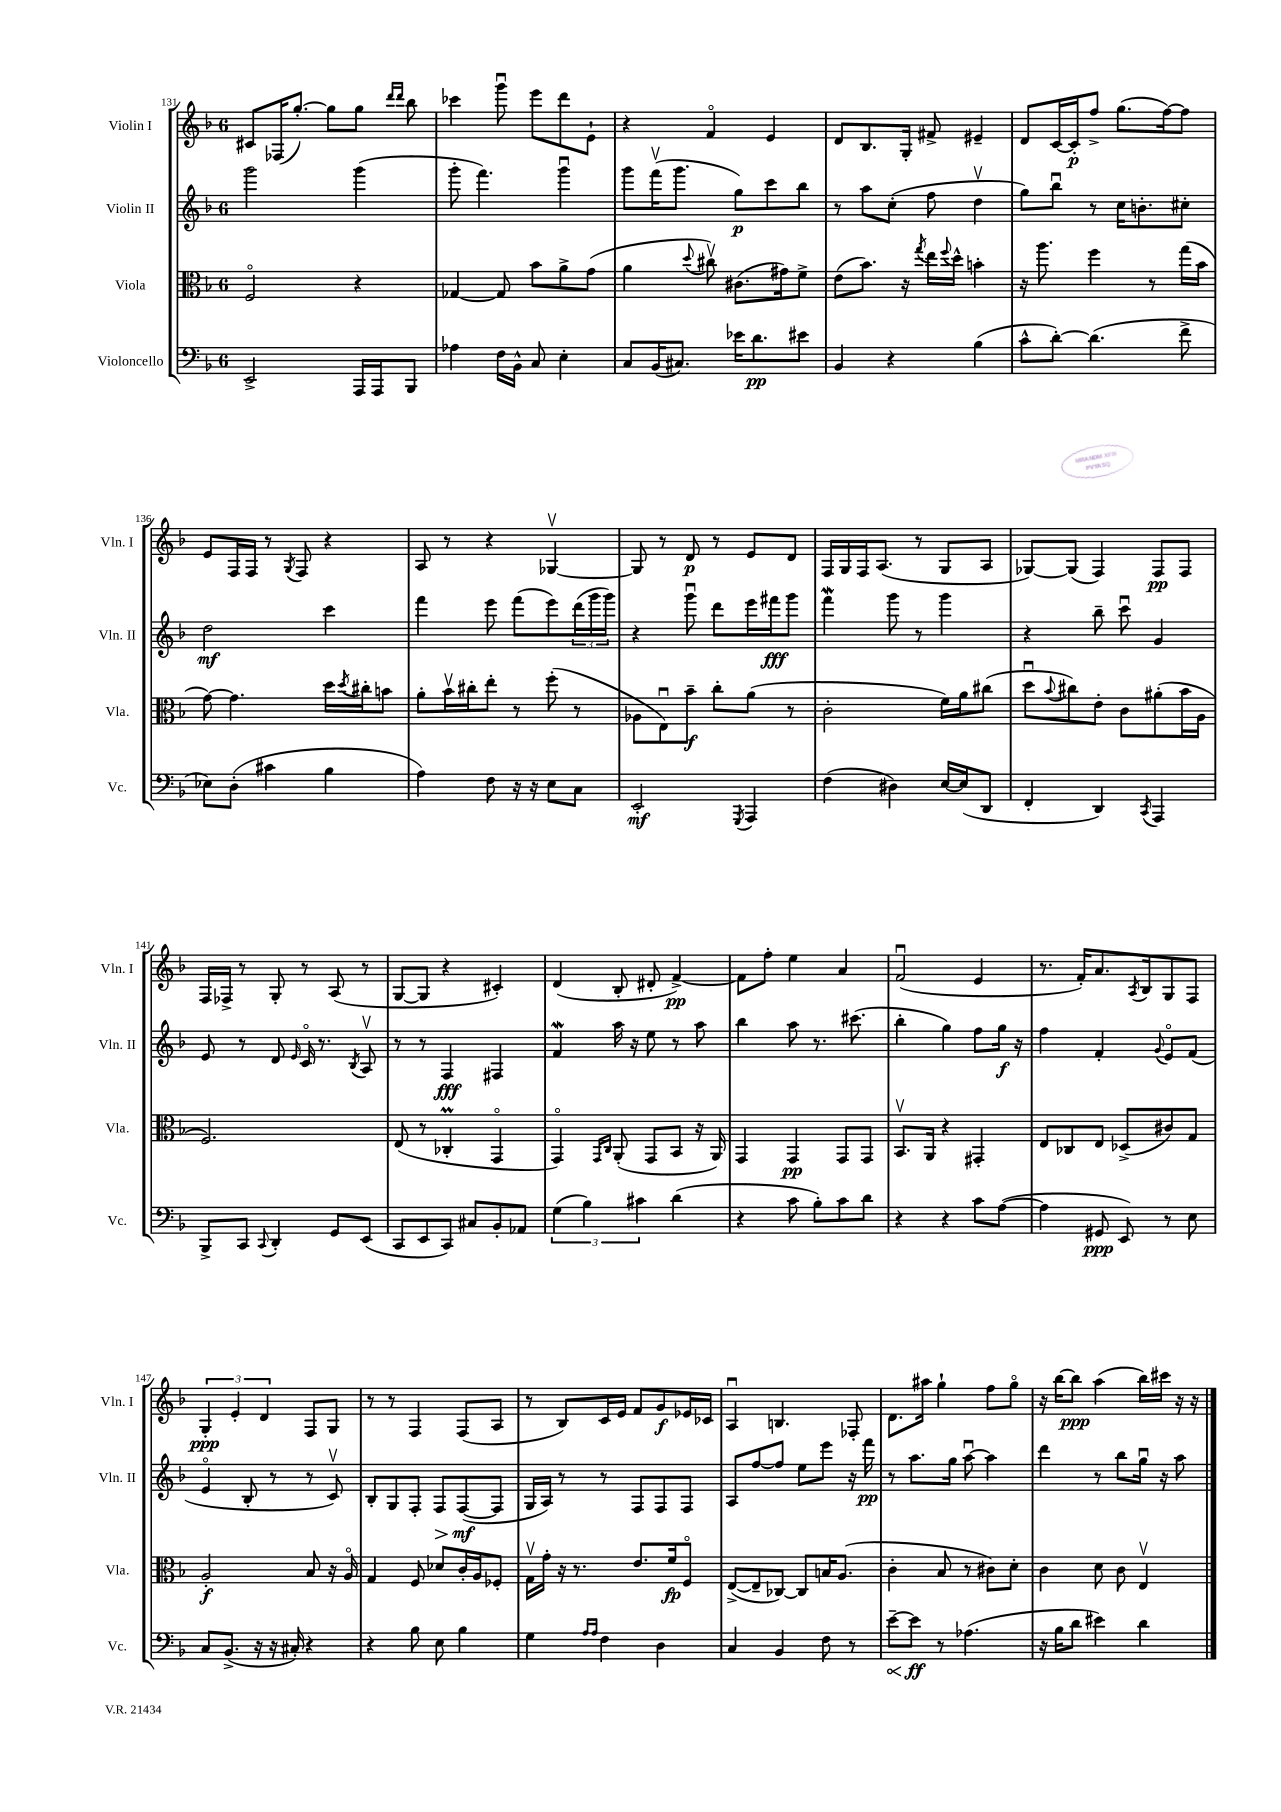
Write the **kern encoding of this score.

**kern	**dynam	**kern	**dynam	**kern	**dynam	**kern	**dynam
*part4	*part4	*part3	*part3	*part2	*part2	*part1	*part1
*staff4	*staff4	*staff3	*staff3	*staff2	*staff2	*staff1	*staff1
*I"Violoncello	*	*I"Viola	*	*I"Violin II	*	*I"Violin I	*
*I'Vc.	*	*I'Vla.	*	*I'Vln. II	*	*I'Vln. I	*
*clefF4	*	*clefC3	*	*clefG2	*	*clefG2	*
*k[b-]	*	*k[b-]	*	*k[b-]	*	*k[b-]	*
*M6/8	*	*M6/8	*	*M6/8	*	*M6/8	*
=131	=131	=131	=131	=131	=131	=131	=131
2EE^/	.	2F/	.	2ggg\	.	8c#X/L	.
.	.	.	.	.	.	(16F-X/K	.
.	.	.	.	.	.	[8.gg'/J)	.
.	.	.	.	.	.	8gg\L]	.
16AAA/LL	.	4r	.	(4ggg\	.	8gg\J	.
16AAA/J	.	.	.	.	.	.	.
.	.	.	.	.	.	16qqddd/LL	.
.	.	.	.	.	.	16qqddd/JJ	.
8BBB-/J	.	.	.	.	.	8bb-\	.
=132	=132	=132	=132	=132	=132	=132	=132
4A-X\	.	[4G-X/	.	8ggg'\	.	4ccc-X\	.
.	.	.	.	4.fff\)	.	.	.
16F\LL	.	8G-/]	.	.	.	8gggu\	.
16BB-^^\JJ	.	.	.	.	.	.	.
8C/	.	8b-\L	.	.	.	8eee\L	.
4E'\	.	8a^\	.	4gggu\	.	8ddd\	.
.	.	(8g\J	.	.	.	8e`\J	.
=133	=133	=133	=133	=133	=133	=133	=133
8C/L	.	4a\	.	8ggg\L	.	4r	.
(16BB-/K	.	.	.	(16fffv\K	.	.	.
8.C#X/J)	.	.	.	8.ggg\J	.	.	.
.	.	8qqdd/	.	.	.	.	.
.	.	8cc#Xv\)	.	.	.	4f/	.
16e-X\KL	.	(8.c#X\L	.	8gg\L)	p	.	.
8.d\	pp	.	.	.	.	.	.
.	.	.	.	8ccc\	.	4e/	.
.	.	16g#X\k)	.	.	.	.	.
8e#X\J	.	8f^\J	.	8bb-\J	.	.	.
=134	=134	=134	=134	=134	=134	=134	=134
4BB-/	.	(8e\L	.	8r	.	8d/L	.
.	.	8.b-\J)	.	8aa\L	.	8.B-/	.
4r	.	.	.	(8cc'\J	.	.	.
.	.	16r	.	.	.	16G'/Jk	.
.	.	8qgg/	.	.	.	.	.
.	.	16ee\LL	.	8ff\	.	8f#X^/	.
.	.	8qqff/	.	.	.	.	.
.	.	16dd^^\JJ	.	.	.	.	.
(4B-\	.	4bn'\	.	4ddv\	.	4e#X~/	.
=135	=135	=135	=135	=135	=135	=135	=135
8c^^\L	.	16r	.	8gg\L)	.	8d/L	.
.	.	8.aa\	.	.	.	.	.
[8d'\J)	.	.	.	8bb-u\J	.	[16c/L	.
.	.	.	.	.	.	16c'/J]	p
(4.d\]	.	4ff\	.	8r	.	8ff^/J	.
.	.	.	.	16cc\KL	.	(8.gg\L	.
.	.	.	.	8.bn'\	.	.	.
.	.	8r	.	.	.	.	.
.	.	.	.	.	.	[16ff\k)	.
8f^\	.	(16gg\LL	.	8cc#X'\J	.	8ff\J]	.
.	.	16b-\JJ	.	.	.	.	.
!!LO:LB:g=z
=136	=136	=136	=136	=136	=136	=136	=136
8E-X\L)	.	[8g\)	.	2dd\	mf	8e/L	.
(8D'\J	.	4.g\]	.	.	.	16F/L	.
.	.	.	.	.	.	16F/JJ	.
4c#X\	.	.	.	.	.	8r	.
.	.	.	.	.	.	8qG/	.
.	.	.	.	.	.	8F/	.
4B-\	.	16dd\LL	.	4ccc\	.	4r	.
.	.	8qdd/	.	.	.	.	.
.	.	16cc#X'\J	.	.	.	.	.
.	.	8bn\J	.	.	.	.	.
=137	=137	=137	=137	=137	=137	=137	=137
4A\)	.	8a'\L	.	4fff\	.	8A/	.
.	.	16b-v\L	.	.	.	8r	.
.	.	16cc#X'\J	.	.	.	.	.
8F\	.	8ee'\J	.	8eee\	.	4r	.
16r	.	8r	.	(8fff\L	.	.	.
16r	.	.	.	.	.	.	.
8E\L	.	(8ff'\	.	8eee\)	.	[4G-Xv/	.
8C\J	.	8r	.	(24ddd\L	.	.	.
.	.	.	.	24ggg\	.	.	.
.	.	.	.	24ggg\JJ)	.	.	.
=138	=138	=138	=138	=138	=138	=138	=138
2EE'/	mf	8A-X\L	.	4r	.	8G-/]	.
.	.	8Eu\)	.	.	.	8r	.
.	.	8b-~\J	f	8gggu\	.	8d/	p
.	.	8cc'\L	.	8ddd\L	.	8r	.
8qGGG/	.	.	.	.	.	.	.
4AAA/	.	(8a\J	.	16eee\L	.	8e/L	.
.	.	.	.	16fff#X\J	fff	.	.
.	.	8r	.	8ggg\J	.	8d/J	.
=139	=139	=139	=139	=139	=139	=139	=139
(4F\	.	2c'\	.	4fffw\	.	16F/LL	.
.	.	.	.	.	.	16G/	.
.	.	.	.	.	.	16F/J	.
.	.	.	.	.	.	(8.A/J	.
4D#X\)	.	.	.	8ggg\	.	.	.
.	.	.	.	8r	.	8r	.
[16E/LL	.	16f\LL)	.	4ggg\	.	8G/L	.
(16E/J]	.	16a\J	.	.	.	.	.
8DD/J	.	(8cc#X\J	.	.	.	8A/J	.
=140	=140	=140	=140	=140	=140	=140	=140
4FF'/	.	8ddu\L	.	4r	.	[8G-X/L)	.
.	.	8qqb-/	.	.	.	.	.
.	.	8cc#X\)	.	.	.	(8G-/J]	.
4DD/)	.	8e'\J	.	8bb-~\	.	4F/)	.
.	.	8c\L	.	8cccu\	.	.	.
8qCC/	.	.	.	.	.	.	.
4AAA/	.	(8a#X'\	.	4g/	.	8F/L	pp
.	.	16b-\L	.	.	.	8F/J	.
.	.	16A\JJ	.	.	.	.	.
!!LO:LB:g=z
=141	=141	=141	=141	=141	=141	=141	=141
8BBB-^/L	.	2.F/)	.	8e/	.	16F/LL	.
.	.	.	.	.	.	16F-X^/JJ	.
8CC/J	.	.	.	8r	.	8r	.
8qqCC/	.	.	.	.	.	.	.
4DD'/	.	.	.	8d/	.	8G'/	.
.	.	.	.	16qqe/	.	.	.
.	.	.	.	16c/	.	8r	.
.	.	.	.	8.r	.	.	.
8GG/L	.	.	.	.	.	(8A/	.
.	.	.	.	8qB-/	.	.	.
(8EE/J	.	.	.	8Av/	.	8r	.
=142	=142	=142	=142	=142	=142	=142	=142
8CC/L	.	(8E/	.	8r	.	[8G/L	.
8EE/	.	8r	.	8r	.	8G/J]	.
8CC/J)	.	4C-XM'/	.	4F/	fff	4r	.
8C#X/L	.	.	.	.	.	.	.
8BB-'/	.	4GG/	.	4F#X/	.	4c#X'/)	.
8AA-X/J	.	.	.	.	.	.	.
=143	=143	=143	=143	=143	=143	=143	=143
(6G\	.	4GG/)	.	4fw/	.	(4d/	.
6B-\)	.	.	.	.	.	.	.
.	.	16qqGG/LL	.	.	.	.	.
.	.	16qqC/JJ	.	.	.	.	.
.	.	(8AA'/	.	16aa\	.	8B-'/	.
.	.	.	.	16r	.	.	.
6c#X\	.	.	.	.	.	.	.
.	.	8GG/L	.	8ee\	.	8d#X'/	.
(4d\	.	8BB-/J	.	8r	.	[4f^/)	pp
.	.	16r	.	8aa\	.	.	.
.	.	16AA/)	.	.	.	.	.
=144	=144	=144	=144	=144	=144	=144	=144
4r	.	4GG/	.	4bb-\	.	8f\L]	.
.	.	.	.	.	.	8ff'\J	.
8c\	.	4GG/	pp	8aa\	.	4ee\	.
8B-'\L)	.	.	.	8.r	.	.	.
8c\	.	8GG/L	.	.	.	4a/	.
.	.	.	.	(8.ccc#X\	.	.	.
8d\J	.	8GG/J	.	.	.	.	.
=145	=145	=145	=145	=145	=145	=145	=145
4r	.	8.BB-v/L	.	4bb-'\	.	(2fu/	.
.	.	16AA/Jk	.	.	.	.	.
4r	.	4r	.	4gg\)	.	.	.
8c\L	.	4GG#X'/	.	8ff\L	.	4e/	.
([8A\J	.	.	.	16gg\Jk	f	.	.
.	.	.	.	16r	.	.	.
=146	=146	=146	=146	=146	=146	=146	=146
4A\]	.	8E/L	.	4ff\	.	8.r	.
.	.	8C-X/	.	.	.	.	.
.	.	.	.	.	.	16f'/KL)	.
8GG#X/	ppp	8E/J	.	4f'/	.	8.a/	.
8EE/)	.	(8D-X^/L	.	.	.	.	.
.	.	.	.	.	.	8qA/	.
.	.	.	.	.	.	16B-/k	.
.	.	.	.	8qqg/	.	.	.
8r	.	8c#X/)	.	8e/L	.	8G/	.
8E\	.	8G/J	.	(8f/J	.	8F/J	.
!!LO:LB:g=z
=147	=147	=147	=147	=147	=147	=147	=147
8C/L	.	2A'/	f	4e/	.	6G'/	ppp
(8.BB-^/J	.	.	.	.	.	.	.
.	.	.	.	.	.	6e'/	.
.	.	.	.	8B-'/	.	.	.
16r	.	.	.	.	.	.	.
.	.	.	.	.	.	6d/	.
16r	.	.	.	8r	.	.	.
16C#X'/)	.	.	.	.	.	.	.
4r	.	8B-/	.	8r	.	8F/L	.
.	.	16r	.	8cv/)	.	8G/J	.
.	.	16A/	.	.	.	.	.
=148	=148	=148	=148	=148	=148	=148	=148
4r	.	4G/	.	8B-'/L	.	8r	.
.	.	.	.	8G/	.	8r	.
8B-\	.	8F/	.	8F'/J	.	4F/	.
!	!	!	!	!	!LO:HP:b	!	!
8E\	.	8d-X/L	.	8F/L	>	.	.
4B-\	.	16c'/L	.	([8F/	mf	(8F/L	.
.	.	16A/J	.	.	.	.	.
.	.	8F-X'/J	.	8F/J]	]	8A/J	.
=149	=149	=149	=149	=149	=149	=149	=149
4G\	.	16Gv\LL	.	16G/LL	.	8r	.
.	.	16g'\JJ	.	16A/JJ)	.	.	.
.	.	16r	.	8r	.	8B-/L)	.
.	.	8.r	.	.	.	.	.
16qqA/LL	.	.	.	.	.	.	.
16qqA/JJ	.	.	.	.	.	.	.
4F\	.	.	.	8r	.	16c/L	.
.	.	.	.	.	.	16e/JJ	.
.	.	8.e/L	.	8F/L	.	8f/L	.
4D\	.	.	.	8F/	.	8g/	f
.	.	16f/k	fp	.	.	.	.
.	.	8F/J	.	8F/J	.	16e-X/L	.
.	.	.	.	.	.	16c-X/JJ	.
=150	=150	=150	=150	=150	=150	=150	=150
4C/	.	([8E^/L	.	8A/L	.	4Au/	.
.	.	8E~/]	.	[8ff/	.	.	.
4BB-/	.	[8C-X/J)	.	8ff/J]	.	4.Bn/	.
.	.	8C-/L]	.	8ee\L	.	.	.
8F\	.	16Bn/K	.	8eee\J	.	.	.
.	.	(8.A/J	.	.	.	.	.
8r	.	.	.	16r	.	8F-X'/	.
.	.	.	.	16fff\	pp	.	.
=151	=151	=151	=151	=151	=151	=151	=151
!	!LO:HP:b	!	!	!	!	!	!
[8e~\L	<	4c'\	.	8r	.	8.d\L	.
8e\J]	ff	.	.	8.aa\L	.	.	.
.	.	.	.	.	.	16aa#X\Jk	.
8r	[	8B-/	.	.	.	4gg`\	.
.	.	.	.	16gg\Jk	.	.	.
(4.A-X\	.	8r	.	[8aau\	.	.	.
.	.	8c#X\L)	.	4aa\]	.	8ff\L	.
.	.	8d'\J	.	.	.	8gg\J	.
=152	=152	=152	=152	=152	=152	=152	=152
16r	.	4c\	.	4ddd\	.	16r	.
16B-\KL	.	.	.	.	.	[16bb-\KL	.
8d\J	.	.	.	.	.	8bb-\J]	ppp
4e#X\)	.	8d\	.	8r	.	(4aa\	.
.	.	8c\	.	8bb-\L	.	.	.
4d\	.	4Ev/	.	16ggu\Jk	.	16bb-\LL)	.
.	.	.	.	16r	.	16ccc#X\JJ	.
.	.	.	.	8aa\	.	16r	.
.	.	.	.	.	.	16r	.
==	==	==	==	==	==	==	==
*-	*-	*-	*-	*-	*-	*-	*-
